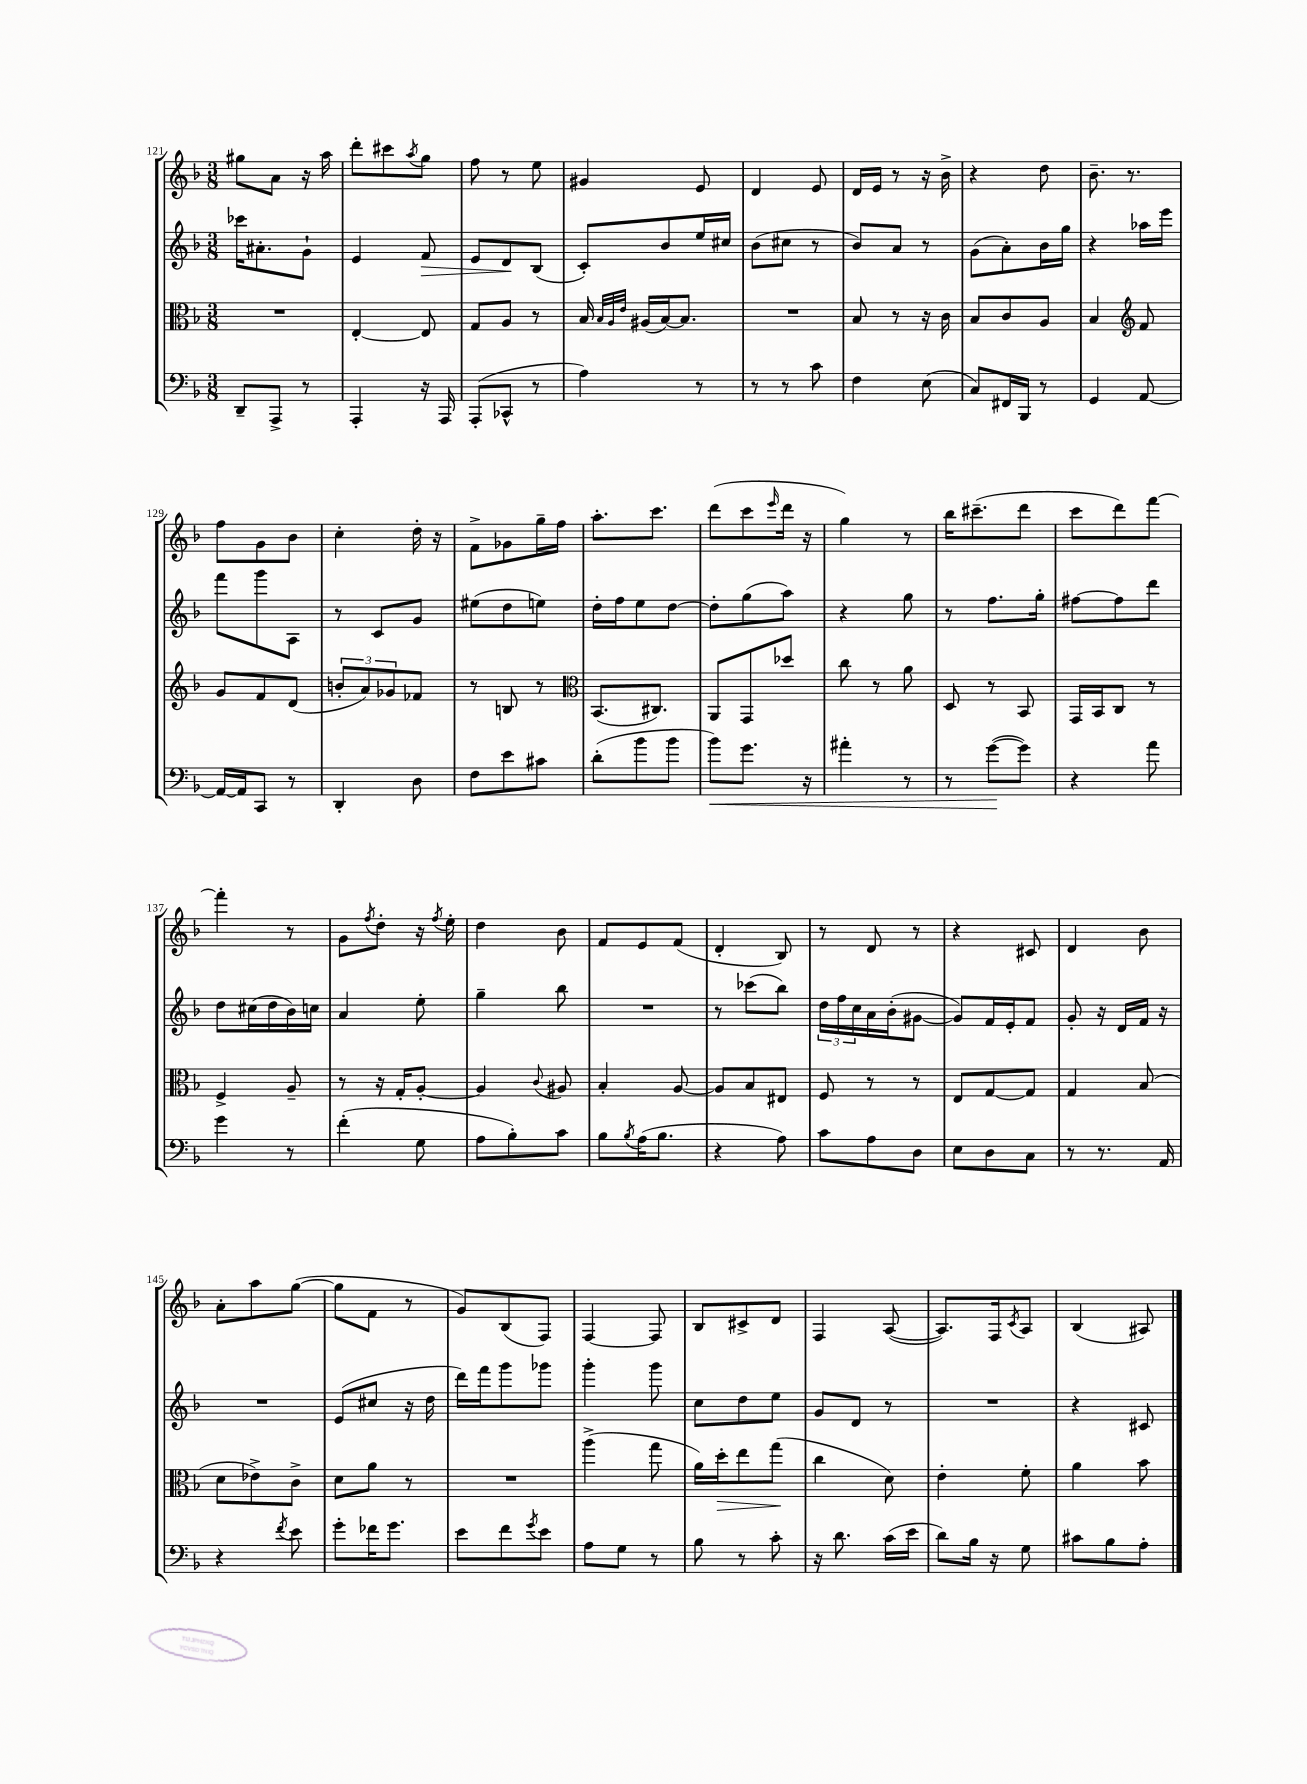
<<
\new StaffGroup <<
\new Staff = "s0" {
    \clef treble \key f \major \numericTimeSignature \time 3/8
    gis''8 a'8 r16 a''16 |
    d'''8-. cis'''8 \acciaccatura { a''8 } g''8 |
    f''8 r8 e''8 |
    gis'4 e'8 |
    d'4 e'8 |
    d'16 e'16 r8 r16 bes'16-> |
    r4 d''8 |
    bes'8.-- r8. |
    f''8 g'8 bes'8 |
    c''4-. d''16-. r16 |
    f'8-> ges'8 g''16-- f''16 |
    a''8.-. c'''8. |
    d'''8( c'''8 \grace { e'''16 } d'''16 r16 |
    g''4) r8 |
    bes''16 cis'''8.--( d'''8 |
    c'''8 d'''8) f'''8~ |
    f'''4-. r8 |
    g'8 \acciaccatura { f''8 } d''8-. r16 \acciaccatura { f''8 } e''16-. |
    d''4 bes'8 |
    f'8 e'8 f'8( |
    d'4-. bes8) |
    r8 d'8 r8 |
    r4 cis'8 |
    d'4 bes'8 |
    a'8-. a''8 g''8~( |
    g''8 f'8 r8 |
    g'8) bes8( f8) |
    f4~ f8 |
    bes8 cis'8-> d'8 |
    f4 a8~( |
    a8.) f16 \acciaccatura { c'8 } a8 |
    bes4( ais8) \bar "|." |
}
\new Staff = "s1" {
    \clef treble \key f \major \numericTimeSignature \time 3/8
    ces'''16 ais'8.-. g'8-! |
    e'4 f'8\> |
    e'8 d'8\! bes8( |
    c'8-.) bes'8 e''16 cis''16 |
    bes'8( cis''8 r8 |
    bes'8) a'8 r8 |
    g'8( a'8-.) bes'16 g''16 |
    r4 aes''16 e'''16 |
    f'''8 g'''8 a8 |
    r8 c'8 g'8 |
    eis''8( d''8 e''8) |
    d''16-. f''16 e''8 d''8~ |
    d''8-. g''8( a''8) |
    r4 g''8 |
    r8 f''8. g''16-. |
    fis''8~ fis''8 d'''8 |
    d''8 cis''16( d''16 bes'16) c''16 |
    a'4 e''8-. |
    g''4-- bes''8 |
    R4. |
    r8 ces'''8( bes''8) |
    \tuplet 3/2 { d''16 f''16 c''16 } a'16 bes'16-.( gis'8~ |
    gis'8) f'16 e'16-. f'8 |
    g'8-. r16 d'16 f'16 r16 |
    R4. |
    e'8( cis''8 r16 d''16 |
    d'''16) f'''16 g'''8 ges'''8 |
    g'''4-. g'''8 |
    c''8 d''8 e''8 |
    g'8 d'8 r8 |
    R4. |
    r4 cis'8 \bar "|." |
}
\new Staff = "s2" {
    \clef alto \key f \major \numericTimeSignature \time 3/8
    R4. |
    e4~-. e8 |
    g8 a8 r8 |
    bes16 \grace { bes32 a32 e'32 } ais16( bes16~) bes8. |
    R4. |
    bes8 r8 r16 c'16 |
    bes8 c'8 a8 |
    bes4 \clef treble f'8 |
    g'8 f'8 d'8( |
    \tuplet 3/2 { b'8-. a'8) ges'8 } fes'8 |
    r8 b8 r8 |
    \clef alto bes,8.( cis8.) |
    a,8 g,8 des''8 |
    c''8 r8 a'8 |
    d8 r8 bes,8 |
    g,16 bes,16 c8 r8 |
    f4-> a8-- |
    r8 r16 g16-. a8~-. |
    a4 \appoggiatura { c'8 } ais8 |
    bes4-. a8~ |
    a8 bes8 eis8 |
    f8 r8 r8 |
    e8 g8~ g8 |
    g4 bes8( |
    d'8 ees'8->) c'8-> |
    d'8 a'8 r8 |
    R4. |
    a''4->( g''8 |
    a'16) d''16-.\> e''8 g''8\!( |
    c''4 d'8) |
    e'4-. f'8-. |
    a'4 bes'8 \bar "|." |
}
\new Staff = "s3" {
    \clef bass \key f \major \numericTimeSignature \time 3/8
    d,8-- a,,8-> r8 |
    a,,4-. r16 a,,16 |
    a,,8-.( ces,8-^ r8 |
    a4) r8 |
    r8 r8 c'8 |
    f4 e8( |
    c8) fis,16 bes,,16 r8 |
    g,4 a,8~ |
    a,16~ a,16 c,8 r8 |
    d,4-. d8 |
    f8 e'8 cis'8 |
    d'8-.( bes'8 bes'8 |
    bes'8\<) g'8. r16 |
    ais'4-. r8 |
    r8 g'8~\!( g'8) |
    r4 a'8 |
    g'4 r8 |
    f'4-.( g8 |
    a8 bes8-.) c'8 |
    bes8 \acciaccatura { bes8 } a16( bes8. |
    r4 a8) |
    c'8 a8 d8 |
    e8 d8 c8 |
    r8 r8. a,16 |
    r4 \acciaccatura { f'8 } e'8 |
    g'8-. fes'16 g'8. |
    e'8 f'8 \acciaccatura { g'8 } e'8 |
    a8 g8 r8 |
    bes8 r8 c'8-. |
    r16 d'8. c'16( e'16 |
    d'8) bes16 r16 g8 |
    cis'8 bes8 a8-. \bar "|." |
}
>>
>>
\layout { \context { \Score currentBarNumber = #121 } }
